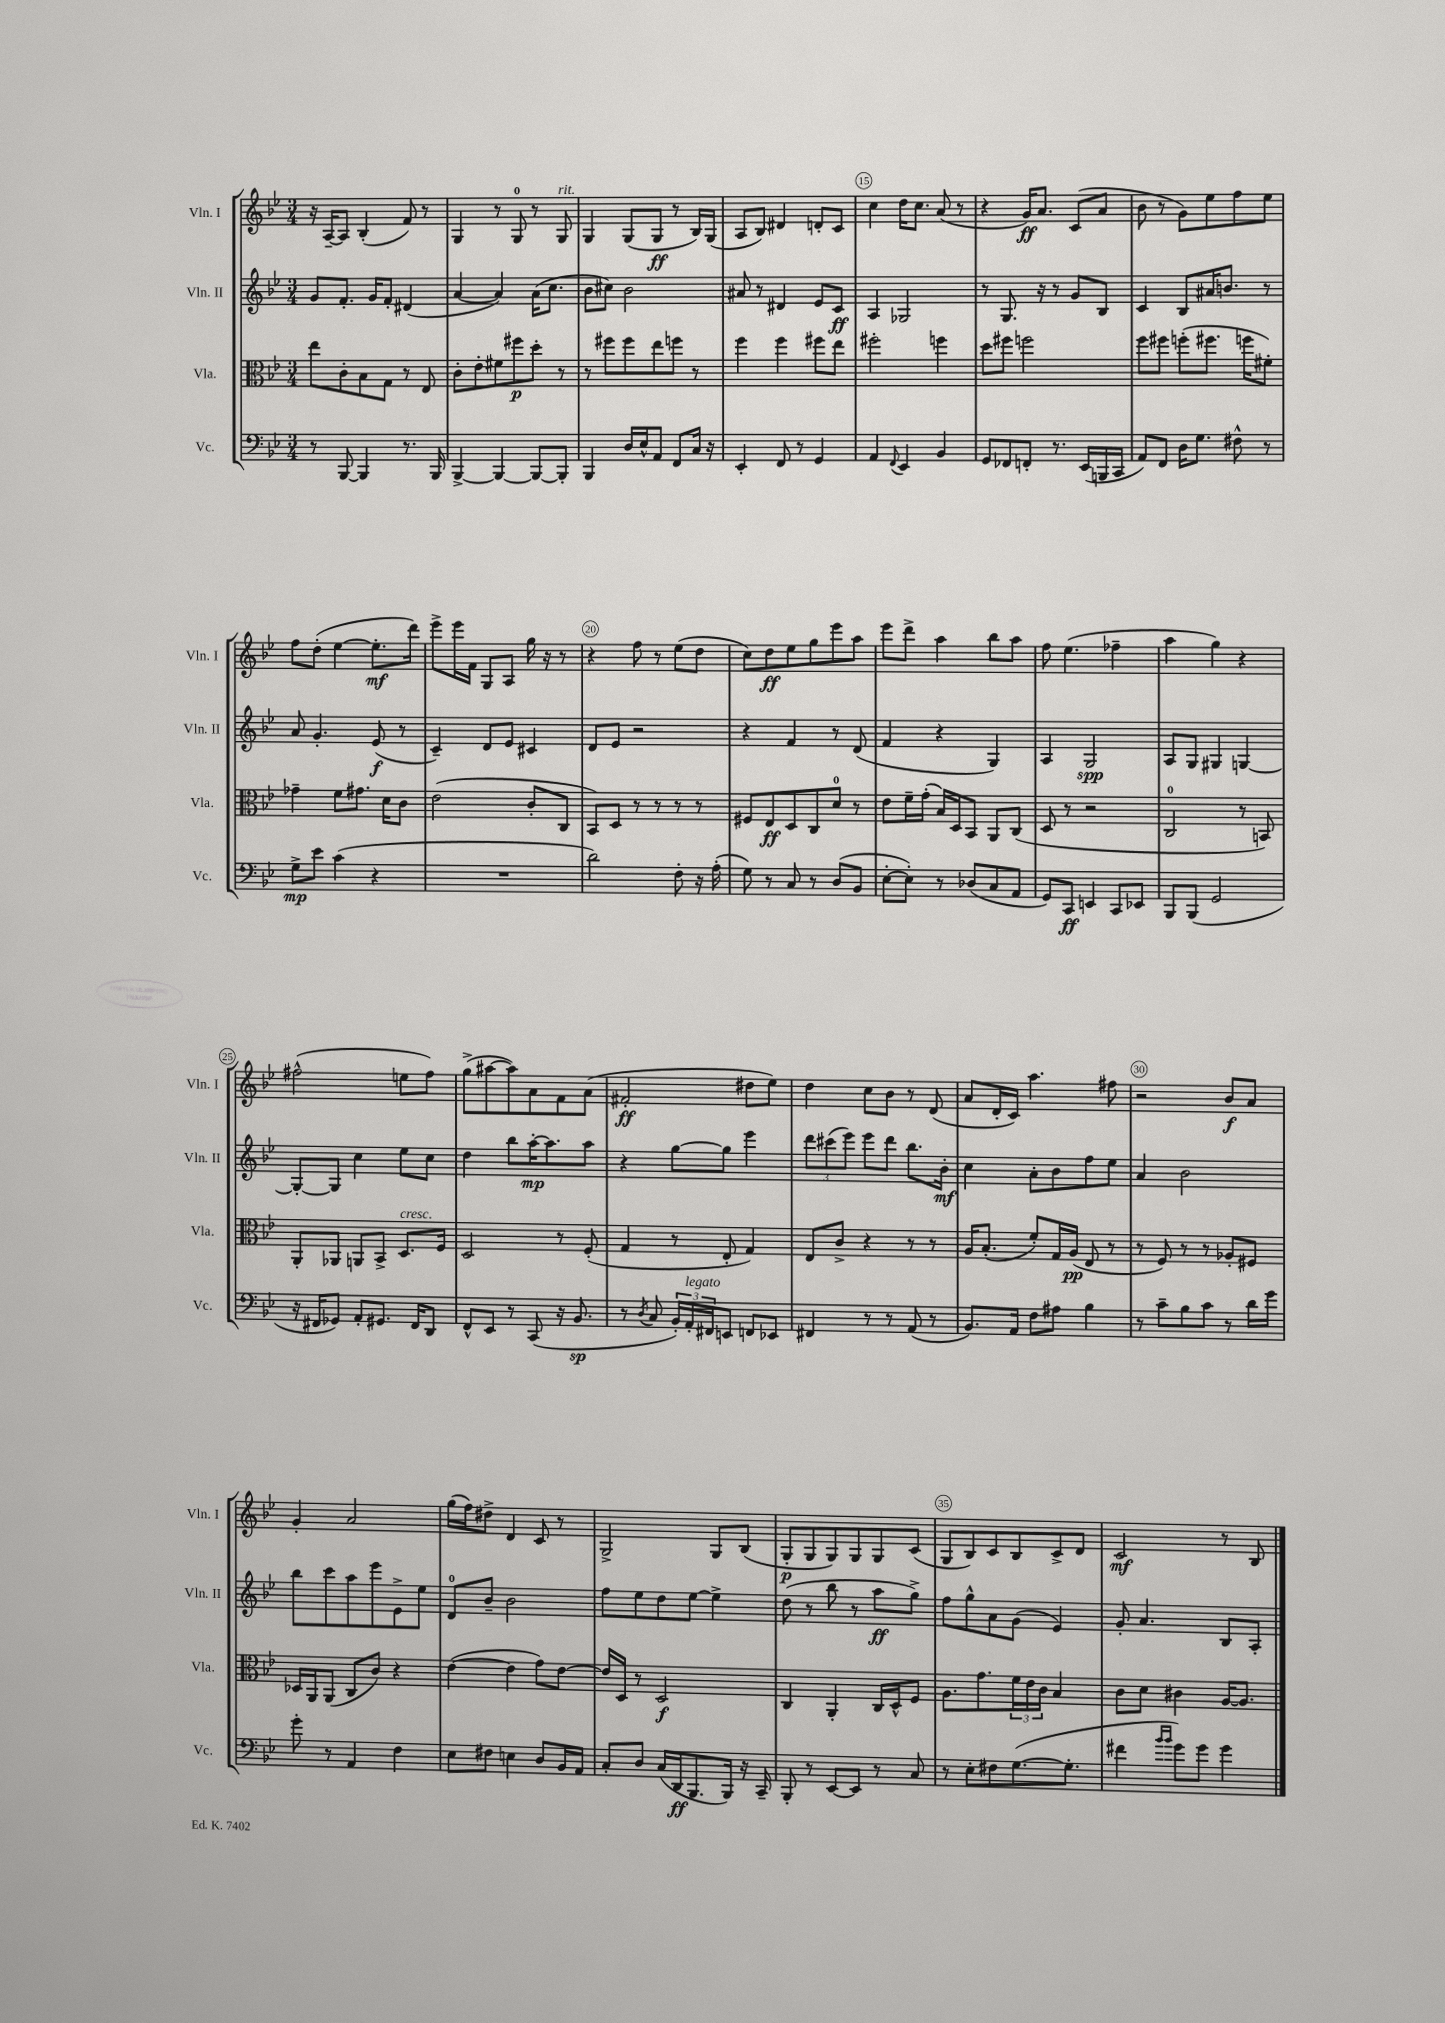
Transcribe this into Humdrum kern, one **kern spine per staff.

**kern	**kern	**kern	**kern
*staff4	*staff3	*staff2	*staff1
*clefF4	*clefC3	*clefG2	*clefG2
*k[b-e-]	*k[b-e-]	*k[b-e-]	*k[b-e-]
*M3/4	*M3/4	*M3/4	*M3/4
8r	8ee-	8g	16r
.	.	.	[16A~
[8BBB-	8c'	8.f'	8A]
4BBB-]	8B-	.	(4B-'
.	.	16g	.
.	8G	8f'	.
8.r	8r	(4d#	8f)
.	8E-	.	8r
16BBB-	.	.	.
=	=	=	=
[4BBB-^	8c'	[4a	4G
.	8e-'	.	.
4BBB-_	8f#	4a])	8r
.	8ff#	.	8G
8BBB-_	8dd'	(16a	8r
.	.	8.cc	.
8BBB-']	8r	.	8G
=	=	=	=
4BBB-	8r	8b-	4G
.	8ff#	8cc#)	.
16D	8ff#	2b-	(8G
16E-^^	.	.	.
8AA	8ee-	.	8G
8FF	8ff	.	8r
16C	8r	.	16B-)
16r	.	.	(16G
=	=	=	=
4EE-'	4ff	8a#	8A
.	.	8r	8B-)
8FF	4ff	4d#	4d#
8r	.	.	.
4GG	8ff#	8e-	8d'
.	8ee-	8c	8c
=	=	=	=
4AA	2ff#'	4A	4cc
8qqFF	.	.	.
4EE-	.	2G-	16dd
.	.	.	8.cc
4BB-	4ff	.	(8a
.	.	.	8r
=	=	=	=
8GG	8dd	8r	4r
8FF-	8ff#	8.G	.
8FF'	2ff	.	16g)
.	.	16r	8.a
8.r	.	8r	.
.	.	8g	(8c
(16EE-	.	.	.
16BBB	.	8B-	8a
16CC	.	.	.
=	=	=	=
8AA)	8ff	4c	8b-
8FF	8ff#	.	8r
16D	(8ff'	8B-	8g)
8.G	.	.	.
.	8.ff#	16a#	8ee-
.	.	8.b	.
8F#^^	.	.	8ff
.	16ff	.	.
8r	8f#')	8r	8ee-
=	=	=	=
8G^	4g-~	8a	8ff
8e-	.	4.g'	(8dd'
(4c	8f	.	[4ee-
.	8.g#	.	.
4r	.	(8e-	8.ee-']
.	16d	.	.
.	8c	8r	.
.	.	.	16ddd)
=	=	=	=
2.r	(2e-	4c~)	8eee-^
.	.	.	16eee-
.	.	.	16f
.	.	8d	8G
.	.	8e-	8A
.	8c'	4c#	16gg
.	.	.	16r
.	8C	.	8r
=	=	=	=
2d)	8BB-)	8d	4r
.	8D	8e-	.
.	8r	2r	8ff
.	8r	.	8r
8F'	8r	.	(8ee-
16r	8r	.	8dd
(16A'	.	.	.
=	=	=	=
8G)	8F#	4r	8cc)
8r	8E-	.	8dd
8C	8D	4f	8ee-
8r	8C	.	8gg
(8D	8d	8r	8eee-
8BB-	8r	(8d	8aa
=	=	=	=
[8E-'	8e-	4f	8eee-
8E-'])	16f~	.	8ddd^
.	(16g'	.	.
8r	16B-)	4r	4aa
.	16D	.	.
(8D-	8BB-	.	.
8C	8AA	4G)	8bb-
8AA	(8C	.	8aa
=	=	=	=
8GG)	8D	4A	8ff
8CC	8r	.	(4.ee-
4EE	2r	2G	.
8CC	.	.	4ff-~
8EE-	.	.	.
=	=	=	=
8BBB-	2C	8A	4aa
(8BBB-	.	8G	.
2GG	.	4G#	4gg)
.	8r	[4G	4r
.	8BB)	.	.
=	=	=	=
16r	8AA'	8G'_	(2ff#^^
16FF#	.	.	.
8GG-)	8AA-	8G]	.
8AA'	8AA	4cc	.
8.GG#	8BB-^	.	.
.	8.D	8ee-	8ee
16FF#	.	.	.
8DD	.	8cc	8ff#)
.	16F	.	.
=	=	=	=
8FF^^	2D	4dd	(8gg^
8EE-	.	.	[8aa#
8r	.	8bb-	8aa#])
(8CC	.	[16aa'	8a
.	.	8.aa]	.
16r	8r	.	8f
8.BB-	.	.	.
.	(8F'	8aa	(8a
=	=	=	=
8r	4G	4r	2f#'
8qD	.	.	.
8C	.	.	.
24BB-')	8r	[8gg	.
24AA'	.	.	.
24FF#	.	.	.
8EE	8E-'	8gg]	.
8FF	4G)	4eee-	8dd#
8EE-	.	.	8ee-)
=	=	=	=
4FF#	8E-	12ddd	4dd
.	.	(12ccc#	.
.	8c^	.	.
.	.	12eee-)	.
8r	4r	8eee-	8cc
8r	.	8ddd	8b-
(8AA	8r	8.bb-	8r
8r	8r	.	(8d
.	.	16b-'	.
=	=	=	=
8.BB-)	16A	4cc	8a
.	(8.B-'	.	.
.	.	.	16d'
16AA	.	.	16c)
8F	8f')	8a'	4.aa
8A#	16G	8b-	.
.	(16A	.	.
4B-	8E-	8ff	.
.	8r	8ee-	8ff#
=	=	=	=
8r	8r	4a	2r
8c~	8F)	.	.
8B-	8r	2b-	.
8c	8r	.	.
8r	8A-'	.	8b-
16d	8F#	.	8a
16g	.	.	.
=	=	=	=
8g'	16D-	8bb-	4g'
.	16AA	.	.
8r	(8AA	8ccc	.
4AA	8C	8aa	2a
.	8c)	8eee-	.
4F	4r	8e-^	.
.	.	8ee-	.
=	=	=	=
8E-	([4e-	8d	(16gg
.	.	.	16ff)
8F#	.	8b-~	8dd#^
4E	4e-]	2b-	4d
8D	8g)	.	8c
16BB-	[8e-	.	8r
16AA	.	.	.
=	=	=	=
8C'	16e-]	8ff	2G^
.	16D	.	.
8D	8r	8ee-	.
(16C	2D	8dd	.
16DD	.	.	.
8.BBB-	.	[8ee-	.
.	.	4ee-^]	8G
16BBB-)	.	.	.
16r	.	.	(8B-
16CC~	.	.	.
=	=	=	=
8BBB-'	4C	(8dd	8G'
8r	.	8r	8G
[8EE-	4AA'	8bb-	8G)
8EE-]	.	8r	8G
8r	16C	8aa	8G
.	16D^^	.	.
8C	8F	8gg^)	(8c
=	=	=	=
8r	8.A	8ff	8G
8E-'	.	8gg^^	8B-)
.	8.g	.	.
8F#	.	8a	8c
([8.G	24f	(8g	8B-
.	24e-	.	.
.	24c	.	.
.	4B-	4e-)	8c^
8.G']	.	.	.
.	.	.	8d
=	=	=	=
4f#	8c	8g'	2c
.	8d	4.a	.
16qqb-	.	.	.
16qqb-	.	.	.
8g)	4c#	.	.
8g	.	.	.
4g	[16A	8B-	8r
.	8.A]	.	.
.	.	8A'	8B-
==	==	==	==
*-	*-	*-	*-
